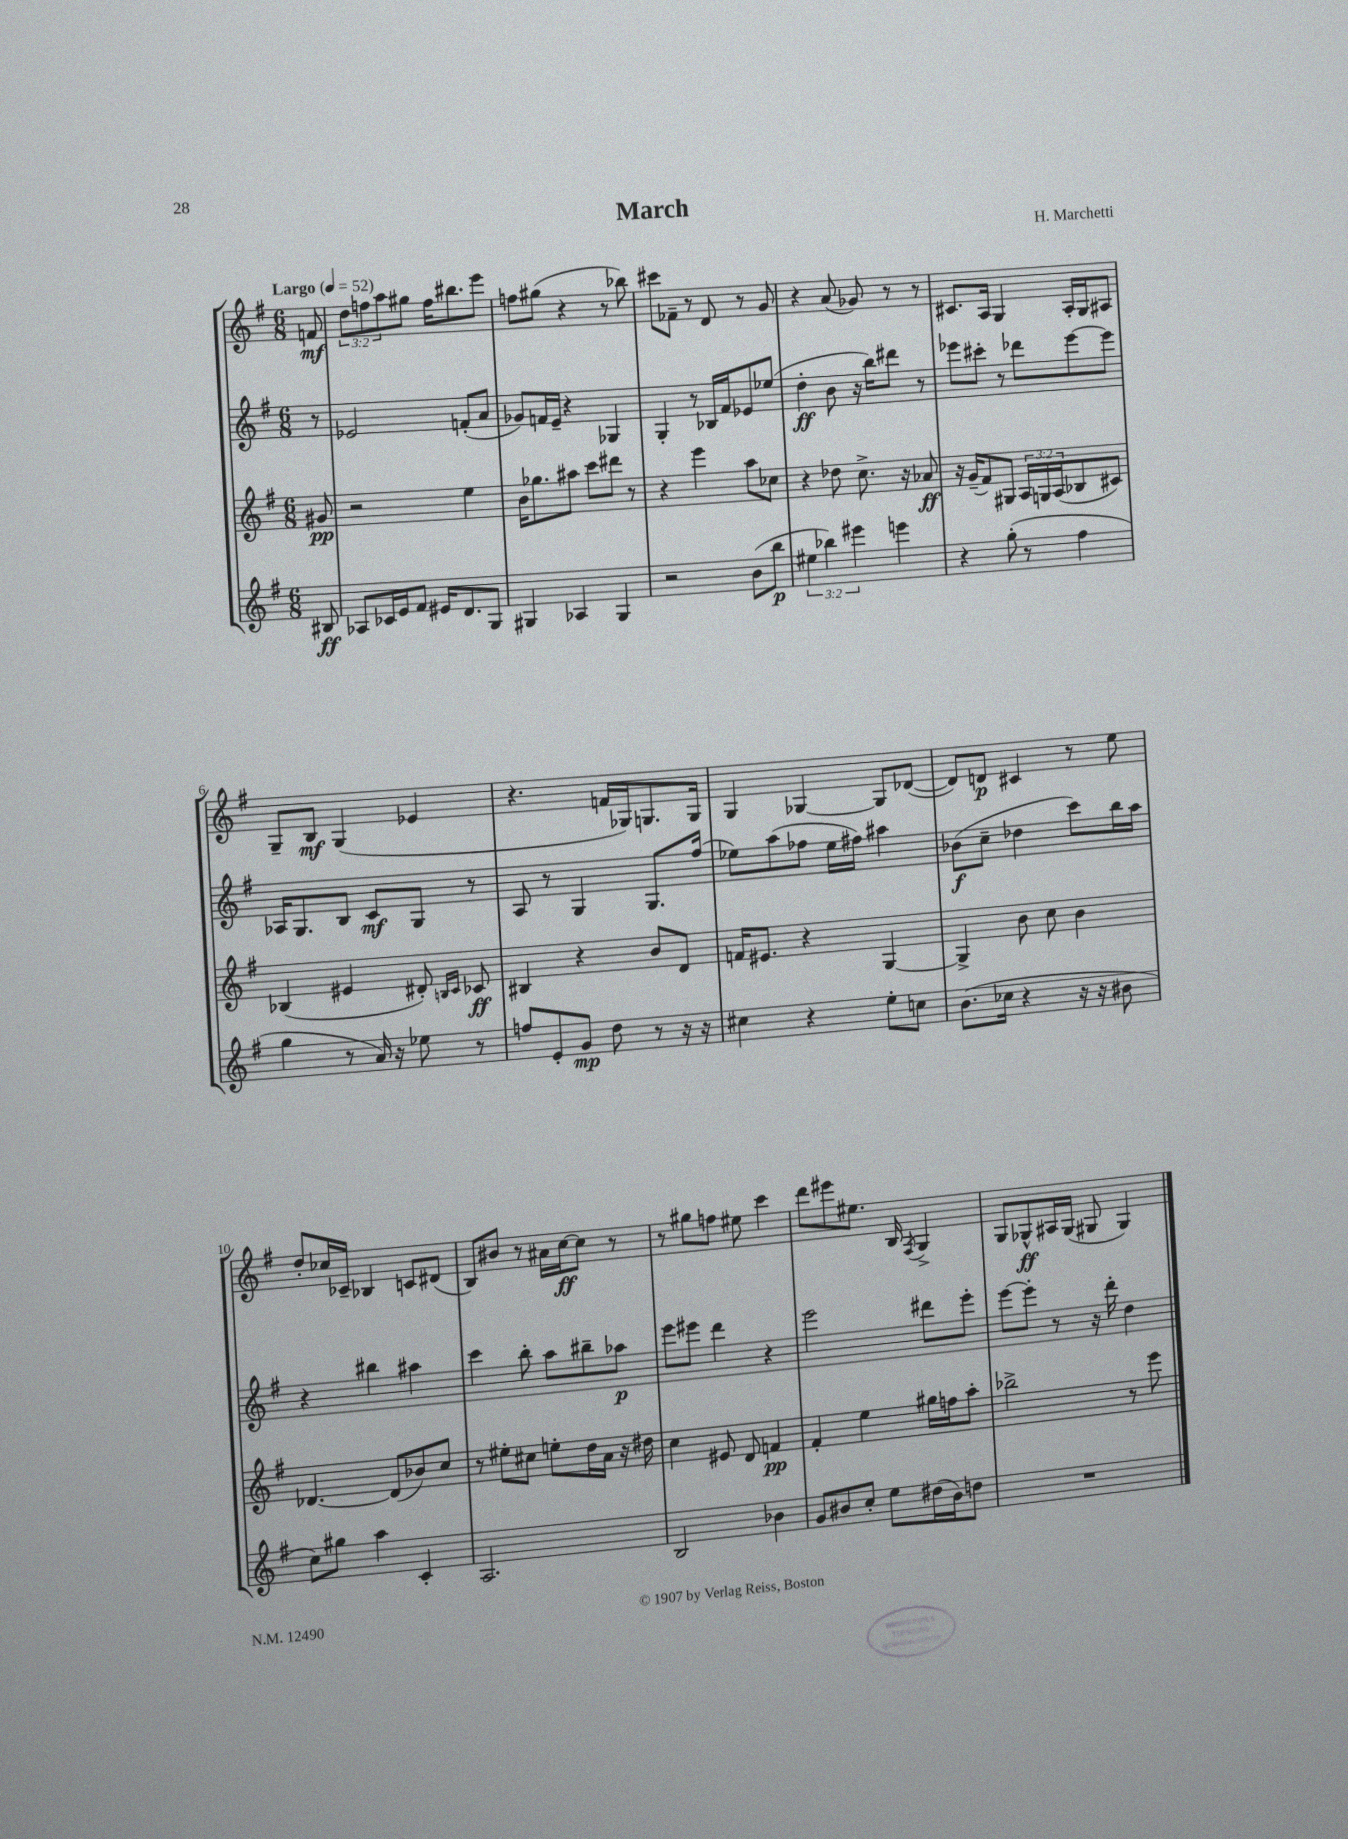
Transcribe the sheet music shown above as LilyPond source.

\header { title = "March" composer = "H. Marchetti" }
<<
\new StaffGroup <<
\new Staff = "s0" {
    \clef treble \key g \major \numericTimeSignature \time 6/8 \override Staff.TupletNumber.text = #tuplet-number::calc-fraction-text \partial 8 \tempo "Largo" 4 = 52
    f'8\mf |
    \tuplet 3/2 { d''8 f''8 a''8 } gis''8 f''16 bis''8. e'''8 |
    f''8 gis''8( r4 r8 bes''8) |
    cis'''8 fes'8-- r8 d'8 r8 g'8 |
    r4 a'8( ges'8) r8 r8 |
    cis'8. a16 g4 a16-. g16 ais8 |
    g8-- b8\mf g4( ees'4 |
    r4. f'16 ges16) g8. g16 |
    g4 ges4~ ges8 des'8~( |
    des'8) d'8\p cis'4 r8 e''8 |
    d''8-. ces''16 ces'16-- bes4 c'8 dis'8( |
    b8) bis'8 r8 ais'16 c''16~\ff c''8 r8 |
    r8 gis''8 f''8 eis''8 c'''4 |
    d'''8 eis'''8 eis''8. b16 \acciaccatura { fis8 } g4-> |
    g8 ges8-^\ff ais16 ges16( gis8 gis4) \bar "|." |
}
\new Staff = "s1" {
    \clef treble \key g \major \numericTimeSignature \time 6/8 \partial 8
    r8 |
    ees'2 f'8-.( a'8 |
    ges'8) f'16 e'16-- r4 ges4 |
    g4-. r8 bes16 fis'16 ees'8 ees''8( |
    d''4-.\ff b'8 r16 b''16) dis'''8 r8 |
    ees'''8 cis'''8-. r8 des'''8 ees'''8~ ees'''8 |
    aes16 g8. b8 c'8\mf g8 r8 |
    a8 r8 g4 g8. fis''16( |
    ees''8) a''8( fes''8 ees''16 fis''16) ais''4 |
    bes'8\f( c''8-- des''4 c'''8) b''16 a''16 |
    r4 bis''4 ais''4 |
    c'''4 b''8-. a''8 bis''8-- aes''8\p |
    e'''8 eis'''8 d'''4 r4 |
    e'''2 dis'''8 e'''8-. |
    e'''8~ e'''8-. r8 r16 d'''16-. d''4 \bar "|." |
}
\new Staff = "s2" {
    \clef treble \key g \major \numericTimeSignature \time 6/8 \override Staff.TupletNumber.text = #tuplet-number::calc-fraction-text \partial 8
    gis'8\pp |
    r2 e''4 |
    b'16 ges''8. ais''8 c'''8 dis'''8 r8 |
    r4 e'''4 a''8 ces''8 |
    r4 des''8 c''8.-> r16 aes'8\ff |
    r16 g'16--( fis'8) gis8 \tuplet 3/2 { a16 g16 a16( } bes8 cis'8) |
    bes4( eis'4 dis'8-.) \grace { b16 c'16 } ces'8\ff |
    bis4 r4 b'8 d'8 |
    f'16 eis'8. r4 g4~ |
    g4-> b'8 c''8 b'4 |
    des'4.~ des'8( bes'8) c''8 |
    r8 eis''8-. cis''8 e''8-. d''16 a'16 r16 dis''16 |
    c''4 eis'8 d'8 f'4\pp |
    fis'4-. e''4 gis''16 f''16 a''8-. |
    bes''2-> r8 e'''8 \bar "|." |
}
\new Staff = "s3" {
    \clef treble \key g \major \numericTimeSignature \time 6/8 \override Staff.TupletNumber.text = #tuplet-number::calc-fraction-text \partial 8
    bis8\ff |
    aes8 ces'16 e'16 fis'8 eis'16 d'8. g8 |
    gis4 aes4 gis4 |
    r2 b'8( b''8\p |
    \tuplet 3/2 { eis''4 bes''4) eis'''4 } e'''4 |
    r4 g''8-.( r8 fis''4 |
    g''4 r8 a'16) r16 ees''8 r8 |
    f''8 e'8-. g'8\mp d''8 r8 r16 r16 |
    cis''4 r4 e''8-. c''8 |
    b'8.( ces''16 r4 r16 r16 bis'8 |
    c''8) gis''8 a''4 c'4-. |
    a2. |
    b2 bes'4 |
    g'8 bis'8 c''8-. e''8 dis''16( bis'16) d''8 |
    R2. \bar "|." |
}
>>
>>
